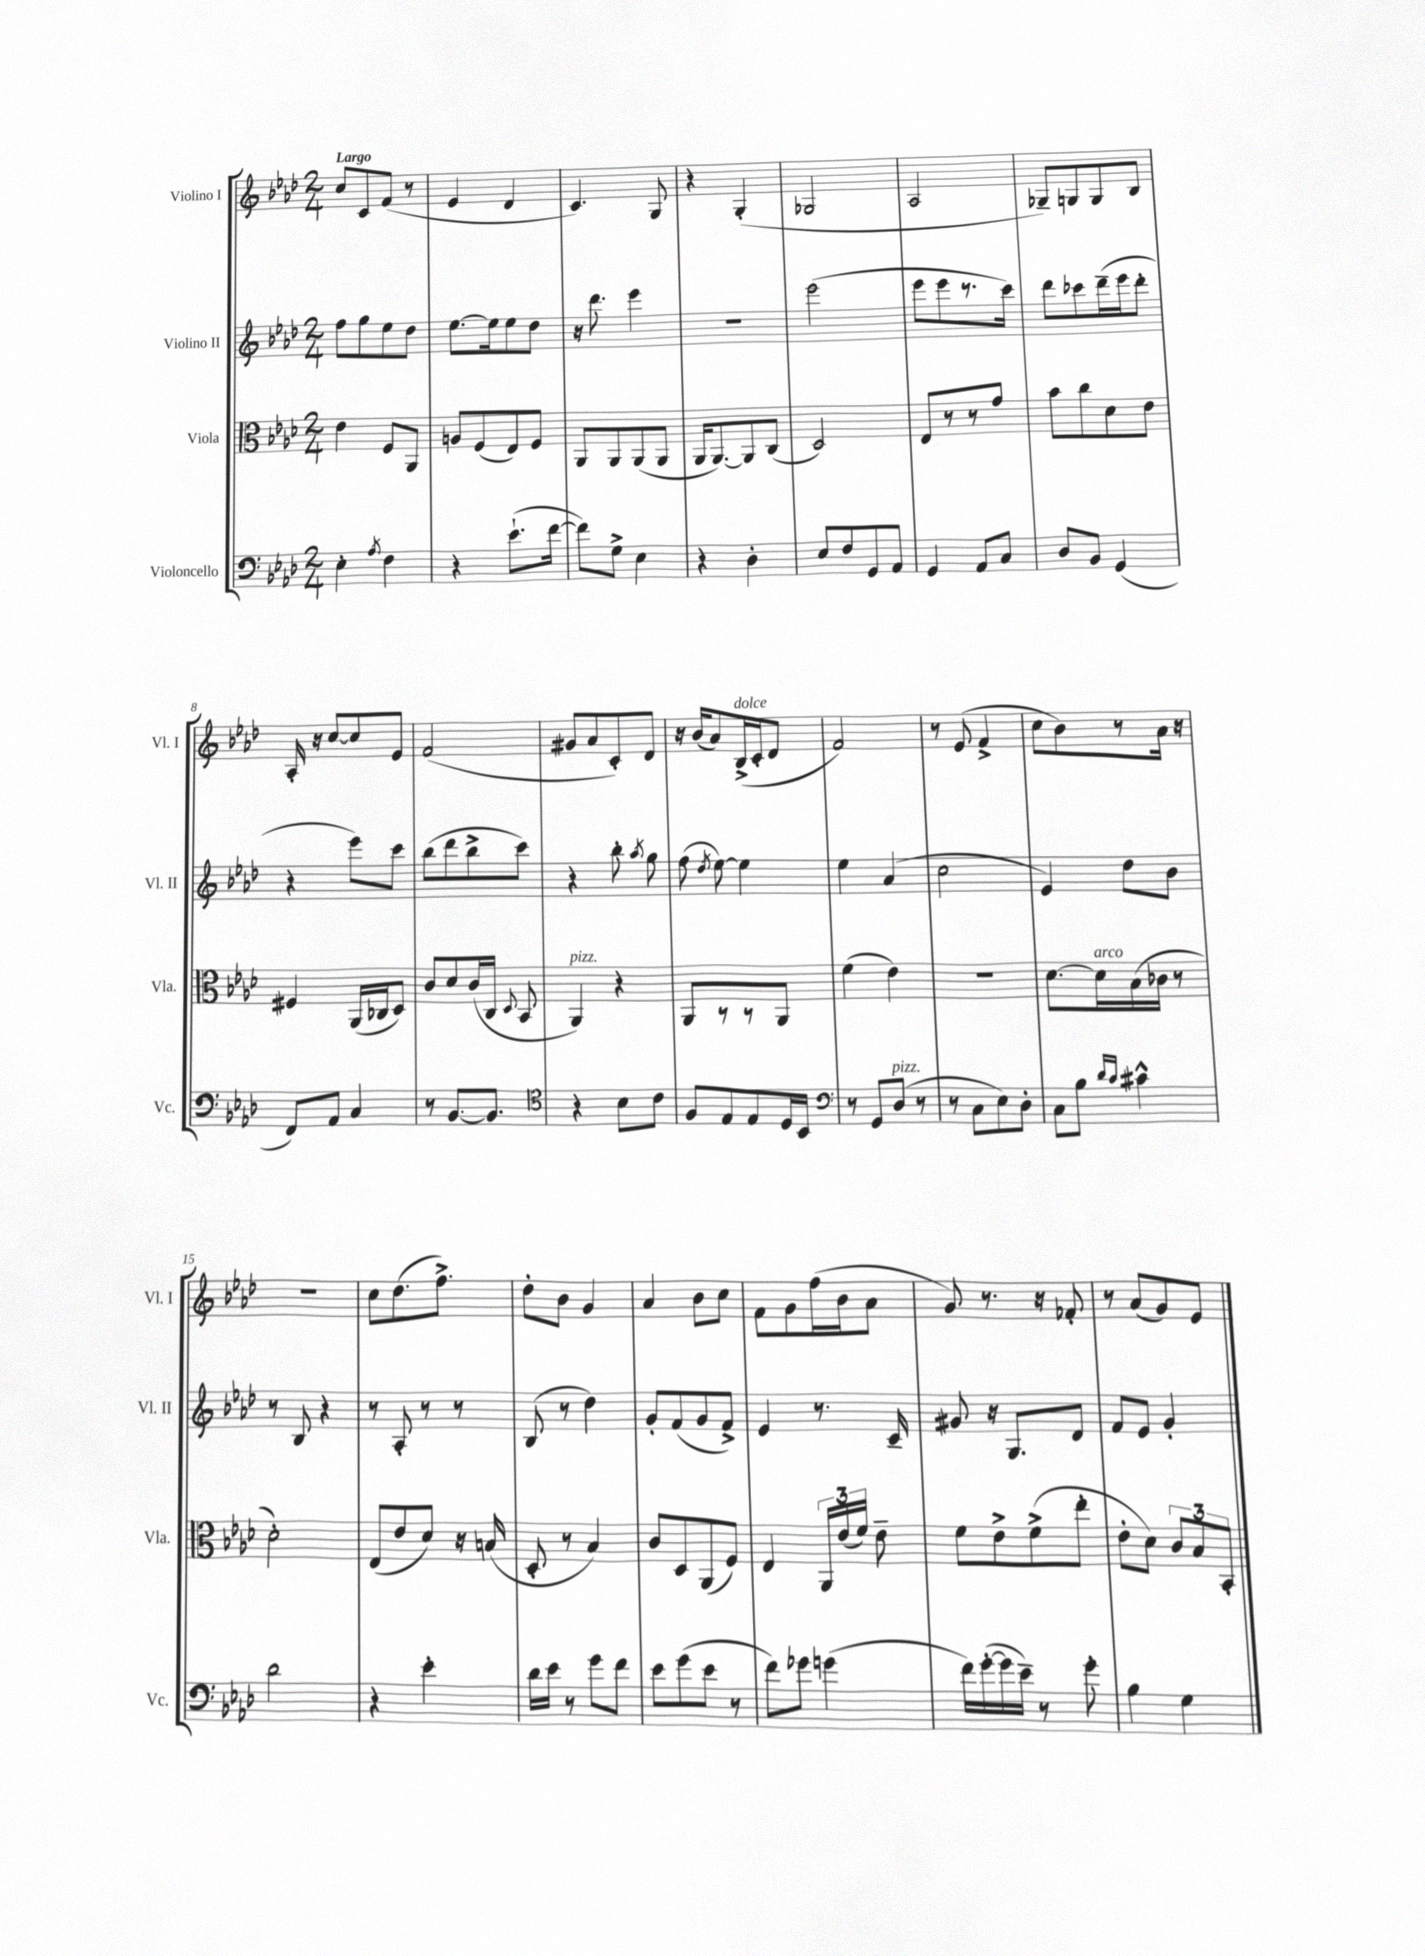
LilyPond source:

<<
\new StaffGroup <<
\new Staff = "s0" \with { instrumentName = "Violino I" shortInstrumentName = "Vl. I" } {
    \clef treble \key aes \major \numericTimeSignature \time 2/4 \tempo "Largo"
    \autoBeamOff c''8[ c'8 f'8]( r8 |
    ees'4 des'4 |
    c'4.) g8 |
    r4 g4-.( |
    ges2 |
    aes2 |
    ges8[--) g8 g8 bes8] |
    aes16-. r16 c''8[~ c''8 ees'8] |
    f'2( |
    gis'8[ aes'8 c'8-.) des'8] |
    r16 bes'16[( aes'8) bes16->^\markup { \italic "dolce" }( c'16-. des'8] |
    f'2) |
    r8 ees'8( f'4-> |
    c''8[ bes'8) r8 aes'16] r16 |
    R2 |
    c''8[ des''8.( f''8.]->) |
    des''8[-. bes'8] g'4 |
    aes'4 bes'8[ c''8] |
    f'8[ g'8 f''16( bes'16 aes'8] |
    g'8) r8. r16 fes'8-. |
    r8 aes'8[( g'8) ees'8] \bar "|." |
}
\new Staff = "s1" \with { instrumentName = "Violino II" shortInstrumentName = "Vl. II" } {
    \clef treble \key aes \major \numericTimeSignature \time 2/4
    \autoBeamOff f''8[ g''8 ees''8 des''8] |
    ees''8.[~ ees''16 ees''8 des''8] |
    r16 des'''8. ees'''4 |
    R2 |
    ees'''2( |
    ees'''8[ ees'''8 r8. c'''16]) |
    des'''8[ ces'''8 des'''16--( ees'''16 des'''8]-. |
    r4 ees'''8[) c'''8] |
    bes''8[( des'''8 bes''8-> c'''8]) |
    r4 bes''8-. \acciaccatura { aes''8 } g''8 |
    f''8( \acciaccatura { des''8 } ees''8~) ees''4 |
    ees''4 aes'4( |
    c''2 |
    ees'4) des''8[ bes'8] |
    r8 bes8 r4 |
    r8 aes8-. r8 r8 |
    bes8( r8 des''4) |
    g'8[-. f'8( g'8 f'8]->) |
    ees'4 r8. c'16-- |
    gis'8 r16 g8.[ des'8] |
    f'8[ ees'8] g'4-. \bar "|." |
}
\new Staff = "s2" \with { instrumentName = "Viola" shortInstrumentName = "Vla." } {
    \clef alto \key aes \major \numericTimeSignature \time 2/4
    \autoBeamOff ees'4 f8[ aes,8] |
    a8[ f8( ees8) f8] |
    aes,8[ aes,8 aes,8( aes,8] |
    aes,16[ aes,8.~) aes,8 c8]( |
    des2) |
    ees8[ r8 r8 g'8] |
    bes'8[ c''8 des'8 ees'8] |
    fis4 aes,16[( ces16 des8]) |
    c'8[ des'8 c'16( c16] \appoggiatura { des8 } bes,8 |
    aes,4^\markup { \italic "pizz." }) r4 |
    aes,8[ r8 r8 aes,8] |
    f'4( ees'4) |
    R2 |
    des'8.[~ des'16^\markup { \italic "arco" } bes16( ces'16] r8 |
    des'2-.) |
    ees8[( ees'8 des'8]) r16 b16( |
    des8-. r8 bes4) |
    c'8[ des8 aes,8( f8]) |
    ees4 \tuplet 3/2 { aes,16[ ees'16( f'16]) } ees'8-- |
    f'8[ ees'8-> f'8->( ees''8]-. |
    ees'8[-. des'8]) \tuplet 3/2 { c'8[ bes8 bes,8]-. } \bar "|." |
}
\new Staff = "s3" \with { instrumentName = "Violoncello" shortInstrumentName = "Vc." } {
    \clef bass \key aes \major \numericTimeSignature \time 2/4
    \autoBeamOff ees4-. \acciaccatura { aes8 } f4 |
    r4 ees'8.[-!( f'16]~ |
    f'8[) g8]-> ees4 |
    r4 des4-. |
    ees8[ f8 g,8 aes,8] |
    g,4 aes,8[ c8] |
    des8[ bes,8] g,4( |
    f,8[) aes,8] c4 |
    r8 bes,8.[~ bes,8.] |
    \clef tenor r4 bes8[ c'8] |
    f8[ ees8 ees8 des16 bes,16] |
    \clef bass r8 g,8[ des8]^\markup { \italic "pizz." }( r8 |
    r8 c8[ ees8) des8]-. |
    c8[ bes8] \grace { des'16[ c'16] } cis'4-^ |
    des'2 |
    r4 ees'4-. |
    des'16[ ees'16] r8 g'8[ f'8] |
    ees'8[ g'8( ees'8] r8 |
    f'8[) ges'8] g'4( |
    f'16[) g'16~-.( g'16 ees'16]--) r8 g'8-. |
    bes4 g4 \bar "|." |
}
>>
>>
